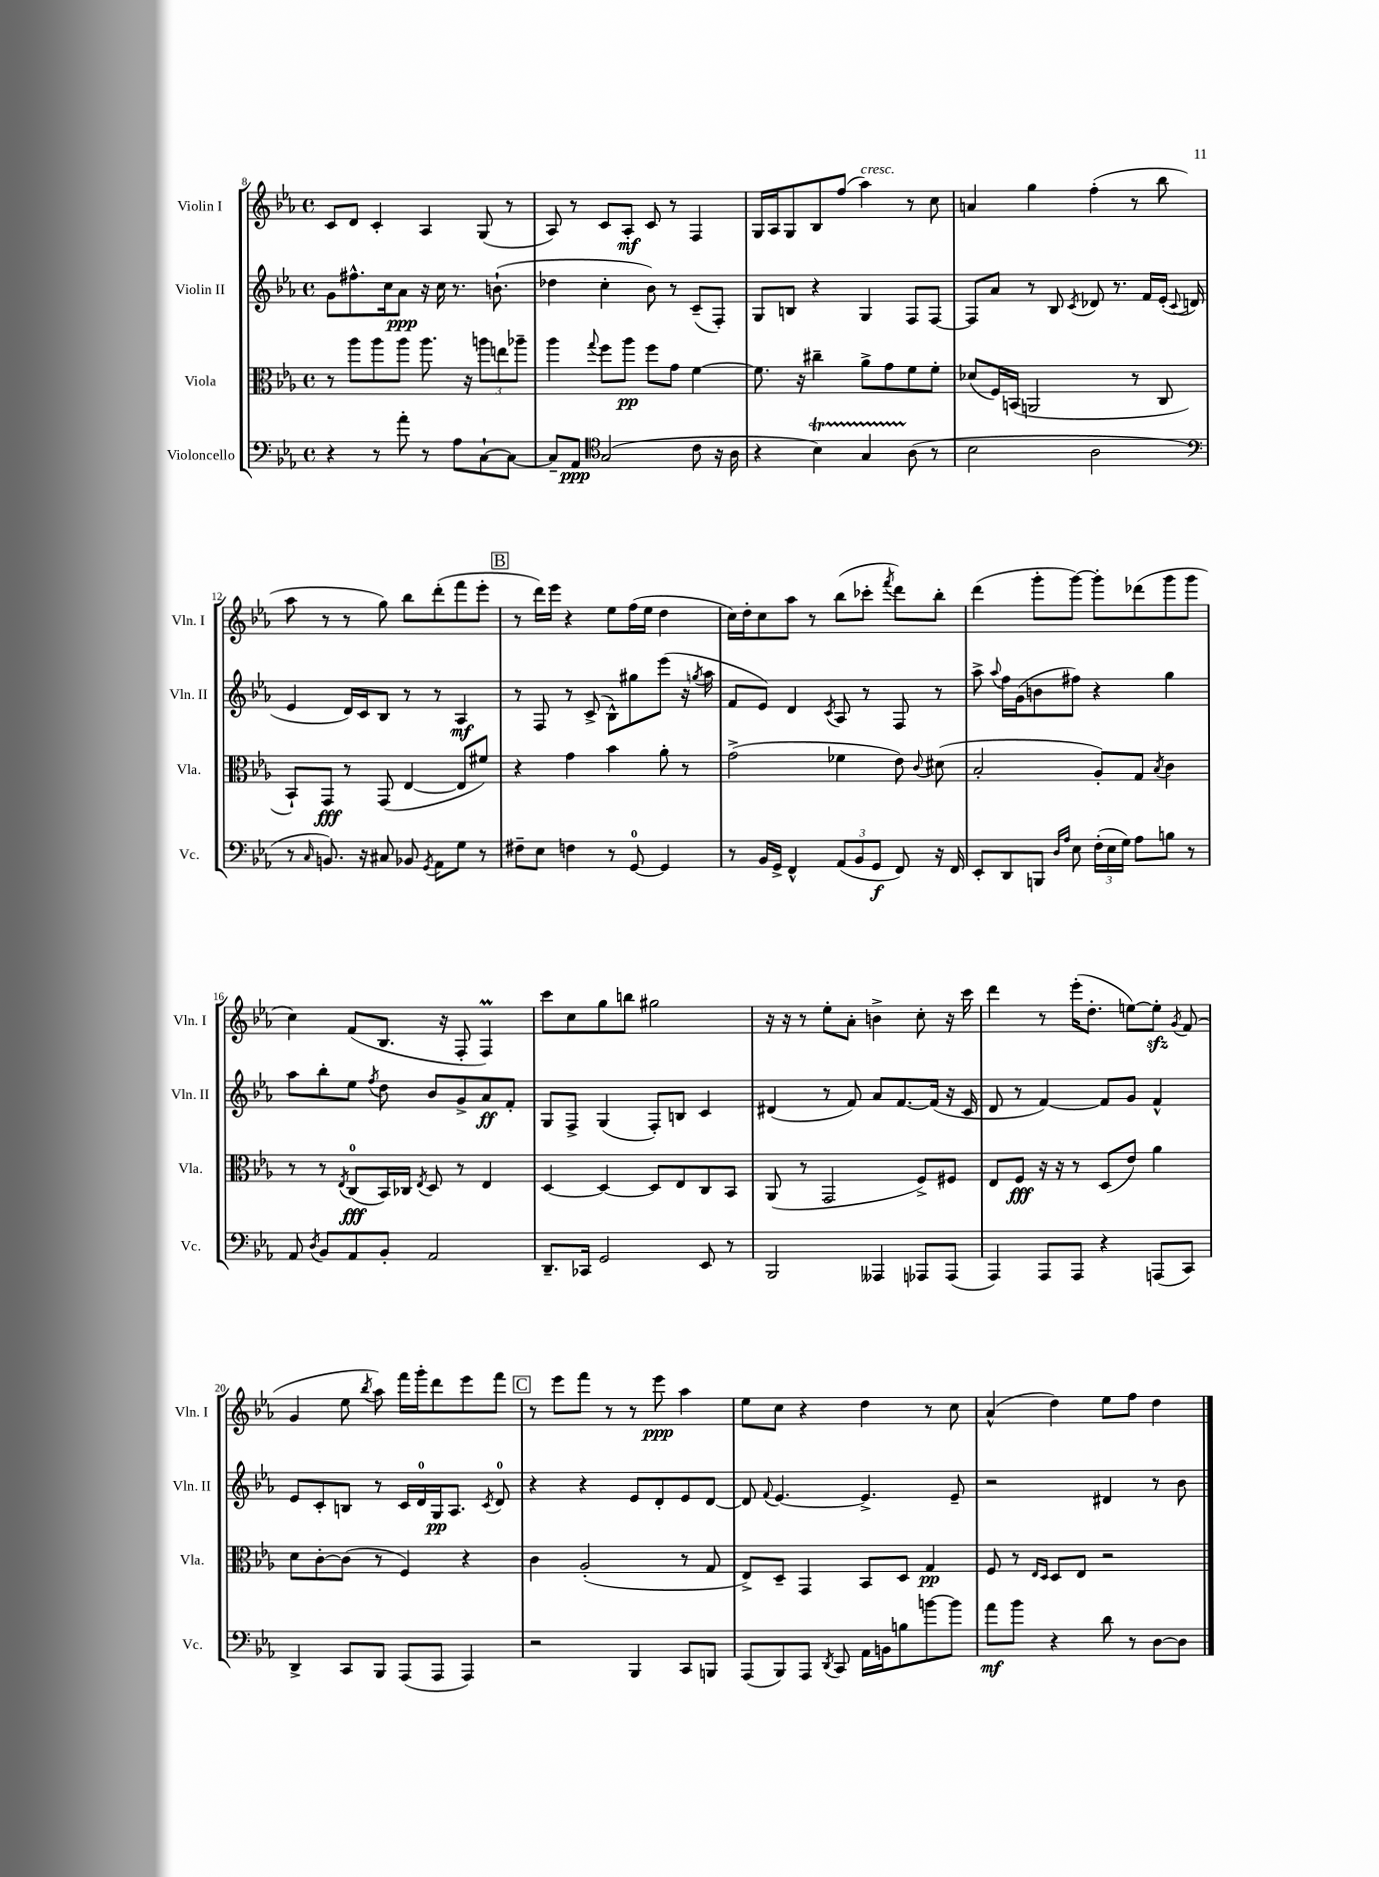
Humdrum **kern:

**kern	**dynam	**kern	**dynam	**kern	**dynam	**kern	**dynam
*part4	*part4	*part3	*part3	*part2	*part2	*part1	*part1
*staff4	*staff4	*staff3	*staff3	*staff2	*staff2	*staff1	*staff1
*I"Violoncello	*	*I"Viola	*	*I"Violin II	*	*I"Violin I	*
*I'Vc.	*	*I'Vla.	*	*I'Vln. II	*	*I'Vln. I	*
*clefF4	*	*clefC3	*	*clefG2	*	*clefG2	*
*k[b-e-a-]	*	*k[b-e-a-]	*	*k[b-e-a-]	*	*k[b-e-a-]	*
*M4/4	*	*M4/4	*	*M4/4	*	*M4/4	*
*met(c)	*	*met(c)	*	*met(c)	*	*met(c)	*
=8	=8	=8	=8	=8	=8	=8	=8
4r	.	8r	.	8g\L	.	8c/L	.
.	.	8aa-\L	.	8.ff#X^^\	.	8d/J	.
8r	.	8aa-\	.	.	.	4c'/	.
.	.	.	.	16cc\k	.	.	.
8a-'\	.	8aa-\J	.	8a-\J	ppp	.	.
8r	.	8.aa-\	.	16r	.	4A-/	.
.	.	.	.	16cc\	.	.	.
8A-\L	.	.	.	8.r	.	.	.
.	.	16r	.	.	.	.	.
[8C`\	.	12aan\L	.	.	.	(8G/	.
.	.	.	.	(8.bn`\	.	.	.
.	.	12een\	.	.	.	.	.
8C\J_	.	.	.	.	.	8r	.
.	.	12aa-X~\J	.	.	.	.	.
=9	=9	=9	=9	=9	=9	=9	=9
8C~/L]	.	4aa-\	.	4dd-X\	.	8A-/)	.
8AA-/J	ppp	.	.	.	.	8r	.
*clefC4	*	*	*	*	*	*	*
.	.	8qqgg/	.	.	.	.	.
(2G/	.	8ff\L	.	4cc'\	.	8c/L	.
.	.	8aa-\J	pp	.	.	8A-'/J	mf
.	.	8ff\L	.	8b-\)	.	8c/	.
.	.	8g\J	.	8r	.	8r	.
8c\	.	[4f\	.	(8c~/L	.	4F/	.
16r	.	.	.	8F'/J)	.	.	.
16A-\	.	.	.	.	.	.	.
=10	=10	=10	=10	=10	=10	=10	=10
4r	.	8.f\]	.	8G/L	.	16G/LL	.
.	.	.	.	.	.	16A-/J	.
.	.	.	.	8Bn/J	.	8G/	.
.	.	16r	.	.	.	.	.
4B-T\)	.	4cc#X~\	.	4r	.	8B-/	.
.	.	.	.	.	.	(8ff/J	.
!	!	!	!	!	!	!LO:TX:a:i:t=cresc.	!
4GTTT/	.	8a-^\L	.	4G/	.	4aa-\)	.
.	.	8g\	.	.	.	.	.
(8A-\	.	8f\	.	8F/L	.	8r	.
8r	.	8f'\J	.	[8F/J	.	8cc\	.
=11	=11	=11	=11	=11	=11	=11	=11
2B-\	.	(8d-X/L	.	8F/L]	.	4an/	.
.	.	16F/L)	.	8a-/J	.	.	.
.	.	(16BBn/JJ	.	.	.	.	.
.	.	2AAn/	.	8r	.	4gg\	.
.	.	.	.	8B-/	.	.	.
.	.	.	.	8qc/	.	.	.
2A-\	.	.	.	8d-X/	.	(4ff'\	.
.	.	.	.	8.r	.	.	.
.	.	8r	.	.	.	8r	.
.	.	.	.	16f/LL	.	.	.
.	.	8C/	.	(16e-'/JJ	.	8bb-\	.
.	.	.	.	8qqc/	.	.	.
.	.	.	.	16dn/	.	.	.
!!LO:LB:g=z
=12	=12	=12	=12	=12	=12	=12	=12
*clefF4	*	*	*	*	*	*	*
8r	.	8BB-`/L)	.	4e-/	.	8aa-\	.
16qqC/	.	.	.	.	.	.	.
8.BBn/)	.	8GG/J	fff	.	.	8r	.
.	.	8r	.	16d/LL)	.	8r	.
16r	.	.	.	16c/J	.	.	.
8C#X/	.	(8GG/	.	8B-/J	.	8gg\)	.
8BB-X/	.	[4E-/	.	8r	.	8bb-\L	.
8qGG/	.	.	.	.	.	.	.
8AA-\L	.	.	.	8r	.	(8ddd'\	.
8G\J	.	8E-/L]	.	4A-/	mf	8fff\	.
8r	.	8f#X/J)	.	.	.	8eee-'\J	.
!!LO:REH:place=s1:t=B
=13	=13	=13	=13	=13	=13	=13	=13
8F#X~\L	.	4r	.	8r	.	8r	.
8E-\J	.	.	.	8F/	.	16ddd\LL)	.
.	.	.	.	.	.	16eee-\JJ	.
4Fn\	.	4g\	.	8r	.	4r	.
.	.	.	.	(8c^/	.	.	.
8r	.	4b-\	.	8B-^^\L)	.	8ee-\L	.
[8GG/	.	.	.	8gg#X\	.	(16ff\L	.
.	.	.	.	.	.	16ee-\JJ	.
4GG/]	.	8a-'\	.	(8eee-\J	.	4dd\	.
.	.	8r	.	16r	.	.	.
.	.	.	.	8qggn/	.	.	.
.	.	.	.	16aa-\	.	.	.
=14	=14	=14	=14	=14	=14	=14	=14
8r	.	(2g^\	.	8f/L	.	16cc\LL)	.
.	.	.	.	.	.	16dd'\J	.
16BB-/LL	.	.	.	8e-/J)	.	8cc\	.
16GG^/JJ	.	.	.	.	.	.	.
4FF^^/	.	.	.	4d/	.	8aa-\J	.
.	.	.	.	.	.	8r	.
.	.	.	.	8qc/	.	.	.
(12AA-/L	.	4f-X\	.	8A-/	.	(8bb-\L	.
12BB-/	.	.	.	.	.	.	.
.	.	.	.	8r	.	8ccc-X'\J	.
12GG/J	f	.	.	.	.	.	.
.	.	.	.	.	.	8qfff/	.
8FF/)	.	8e-\)	.	8F/	.	8ddd\L)	.
.	.	8qqc/	.	.	.	.	.
16r	.	(8d#X\	.	8r	.	8bb-'\J	.
16FF/	.	.	.	.	.	.	.
=15	=15	=15	=15	=15	=15	=15	=15
8EE-'/L	.	2B-'/	.	8aa-^\	.	(4ddd\	.
.	.	.	.	8qqaa-/	.	.	.
8DD/	.	.	.	16ff\LL	.	.	.
.	.	.	.	(16g\J	.	.	.
8BBBn/J	.	.	.	8bn\	.	8ggg'\L	.
16qqD/LL	.	.	.	.	.	.	.
16qqA-/JJ	.	.	.	.	.	.	.
8E-\	.	.	.	8ff#X\J)	.	[8ggg\J)	.
(24F'\LL	.	8A-'/L)	.	4r	.	8ggg'\L]	.
24E-\	.	.	.	.	.	.	.
24G\JJ)	.	.	.	.	.	.	.
8A-\L	.	8G/J	.	.	.	(8ddd-X\	.
.	.	8qB-/	.	.	.	.	.
8Bn\J	.	4c\	.	4gg\	.	8ggg\	.
8r	.	.	.	.	.	8ggg\J	.
!!LO:LB:g=z
=16	=16	=16	=16	=16	=16	=16	=16
8AA-/	.	8r	.	8aa-\L	.	4cc\)	.
8qD/	.	.	.	.	.	.	.
8BB-/L	.	8r	.	8bb-'\	.	.	.
.	.	8qE-/	.	.	.	.	.
8AA-/	.	(8C/L	fff	8ee-\J	.	(8f/L	.
.	.	.	.	8qff/	.	.	.
8BB-'/J	.	16BB-/L)	.	8dd\	.	8.B-/J	.
.	.	16C-X/JJ	.	.	.	.	.
.	.	8qE-/	.	.	.	.	.
2AA-/	.	8D/	.	8b-/L	.	.	.
.	.	.	.	.	.	16r	.
.	.	8r	.	8g^/	.	8F'/	.
.	.	4E-/	.	8a-/	ff	4FM/)	.
.	.	.	.	8f'/J	.	.	.
=17	=17	=17	=17	=17	=17	=17	=17
8.DD~/L	.	[4D/	.	8G/L	.	8ccc\L	.
.	.	.	.	8F^/J	.	8cc\	.
16CC-X/Jk	.	.	.	.	.	.	.
2GG/	.	4D/_	.	(4G/	.	8gg\	.
.	.	.	.	.	.	8bbn\J	.
.	.	8D/L]	.	8F'/L)	.	2gg#X\	.
.	.	8E-/	.	8Bn/J	.	.	.
8EE-/	.	8C/	.	4c/	.	.	.
8r	.	8BB-/J	.	.	.	.	.
=18	=18	=18	=18	=18	=18	=18	=18
2BBB-/	.	(8AA-/	.	(4d#X/	.	16r	.
.	.	.	.	.	.	16r	.
.	.	8r	.	.	.	8r	.
.	.	2GG/	.	8r	.	8ee-'\L	.
.	.	.	.	8f/)	.	8a-'\J	.
4AAA--X/	.	.	.	8a-/L	.	4bn^\	.
.	.	.	.	[8.f/	.	.	.
8AAA-X/L	.	8F^/L)	.	.	.	8cc'\	.
.	.	.	.	(16f/Jk]	.	.	.
(8AAA-/J	.	8F#X/J	.	16r	.	16r	.
.	.	.	.	16c/	.	16ccc\	.
=19	=19	=19	=19	=19	=19	=19	=19
4AAA-/)	.	8E-/L	.	8d/	.	4ddd\	.
.	.	8F/J	fff	8r	.	.	.
8AAA-/L	.	16r	.	[4f/)	.	8r	.
.	.	16r	.	.	.	.	.
8AAA-/J	.	8r	.	.	.	(16eee-'\KL	.
.	.	.	.	.	.	8.dd'\J	.
4r	.	(8D/L	.	8f/L]	.	.	.
.	.	8e-/J)	.	8g/J	.	[8een\L)	.
(8AAAn/L	.	4a-\	.	4f^^/	.	8eezz'\J]	.
.	.	.	.	.	.	8qg/	.
8CC/J)	.	.	.	.	.	(8f/	.
!!LO:LB:g=z
=20	=20	=20	=20	=20	=20	=20	=20
4DD^/	.	8d\L	.	8e-/L	.	4g/	.
.	.	[8c'\	.	8c'/	.	.	.
8CC/L	.	(8c\J]	.	8Bn/J	.	8ee-\	.
.	.	.	.	.	.	8qbb-/	.
8BBB-/J	.	8r	.	8r	.	8aa-\)	.
(8AAA-/L	.	4F/)	.	16c/LL	.	16fff\LL	.
.	.	.	.	16d/	.	16ggg'\J	.
8AAA-/J	.	.	.	16G/J	pp	8ddd\	.
.	.	.	.	8.A-/J	.	.	.
4AAA-/)	.	4r	.	.	.	8eee-\	.
.	.	.	.	8qc/	.	.	.
.	.	.	.	8d/	.	8fff\J	.
!!LO:REH:place=s1:t=C
=21	=21	=21	=21	=21	=21	=21	=21
2r	.	4c\	.	4r	.	8r	.
.	.	.	.	.	.	8eee-\L	.
.	.	(2A-'/	.	4r	.	8fff\J	.
.	.	.	.	.	.	8r	.
4BBB-/	.	.	.	8e-/L	.	8r	.
.	.	.	.	8d'/	.	8eee-\	ppp
8CC/L	.	8r	.	8e-/	.	4aa-\	.
8BBBn/J	.	8G/	.	[8d/J	.	.	.
=22	=22	=22	=22	=22	=22	=22	=22
(8AAA-/L	.	8E-^/L)	.	8d/]	.	8ee-\L	.
.	.	.	.	8qqf/	.	.	.
8BBB-/)	.	8D~/J	.	[4.e-/	.	8cc\J	.
8AAA-/J	.	4GG/	.	.	.	4r	.
8qDD/	.	.	.	.	.	.	.
8CC/	.	.	.	.	.	.	.
16AA-\LL	.	8BB-/L	.	4.e-^/]	.	4dd\	.
16BBn\J	.	.	.	.	.	.	.
8Bn\	.	8D/J	.	.	.	.	.
[8bn\	.	4G/	pp	.	.	8r	.
8b\J]	.	.	.	8e-~/	.	8cc\	.
=23	=23	=23	=23	=23	=23	=23	=23
8a-\L	mf	8F/	.	2r	.	(4a-^^/	.
8b-\J	.	8r	.	.	.	.	.
.	.	16qqE-/LL	.	.	.	.	.
.	.	16qqD/JJ	.	.	.	.	.
4r	.	8D/L	.	.	.	4dd\)	.
.	.	8E-/J	.	.	.	.	.
8d\	.	2r	.	4d#X/	.	8ee-\L	.
8r	.	.	.	.	.	8ff\J	.
[8D\L	.	.	.	8r	.	4dd\	.
8D\J]	.	.	.	8b-\	.	.	.
==	==	==	==	==	==	==	==
*-	*-	*-	*-	*-	*-	*-	*-
